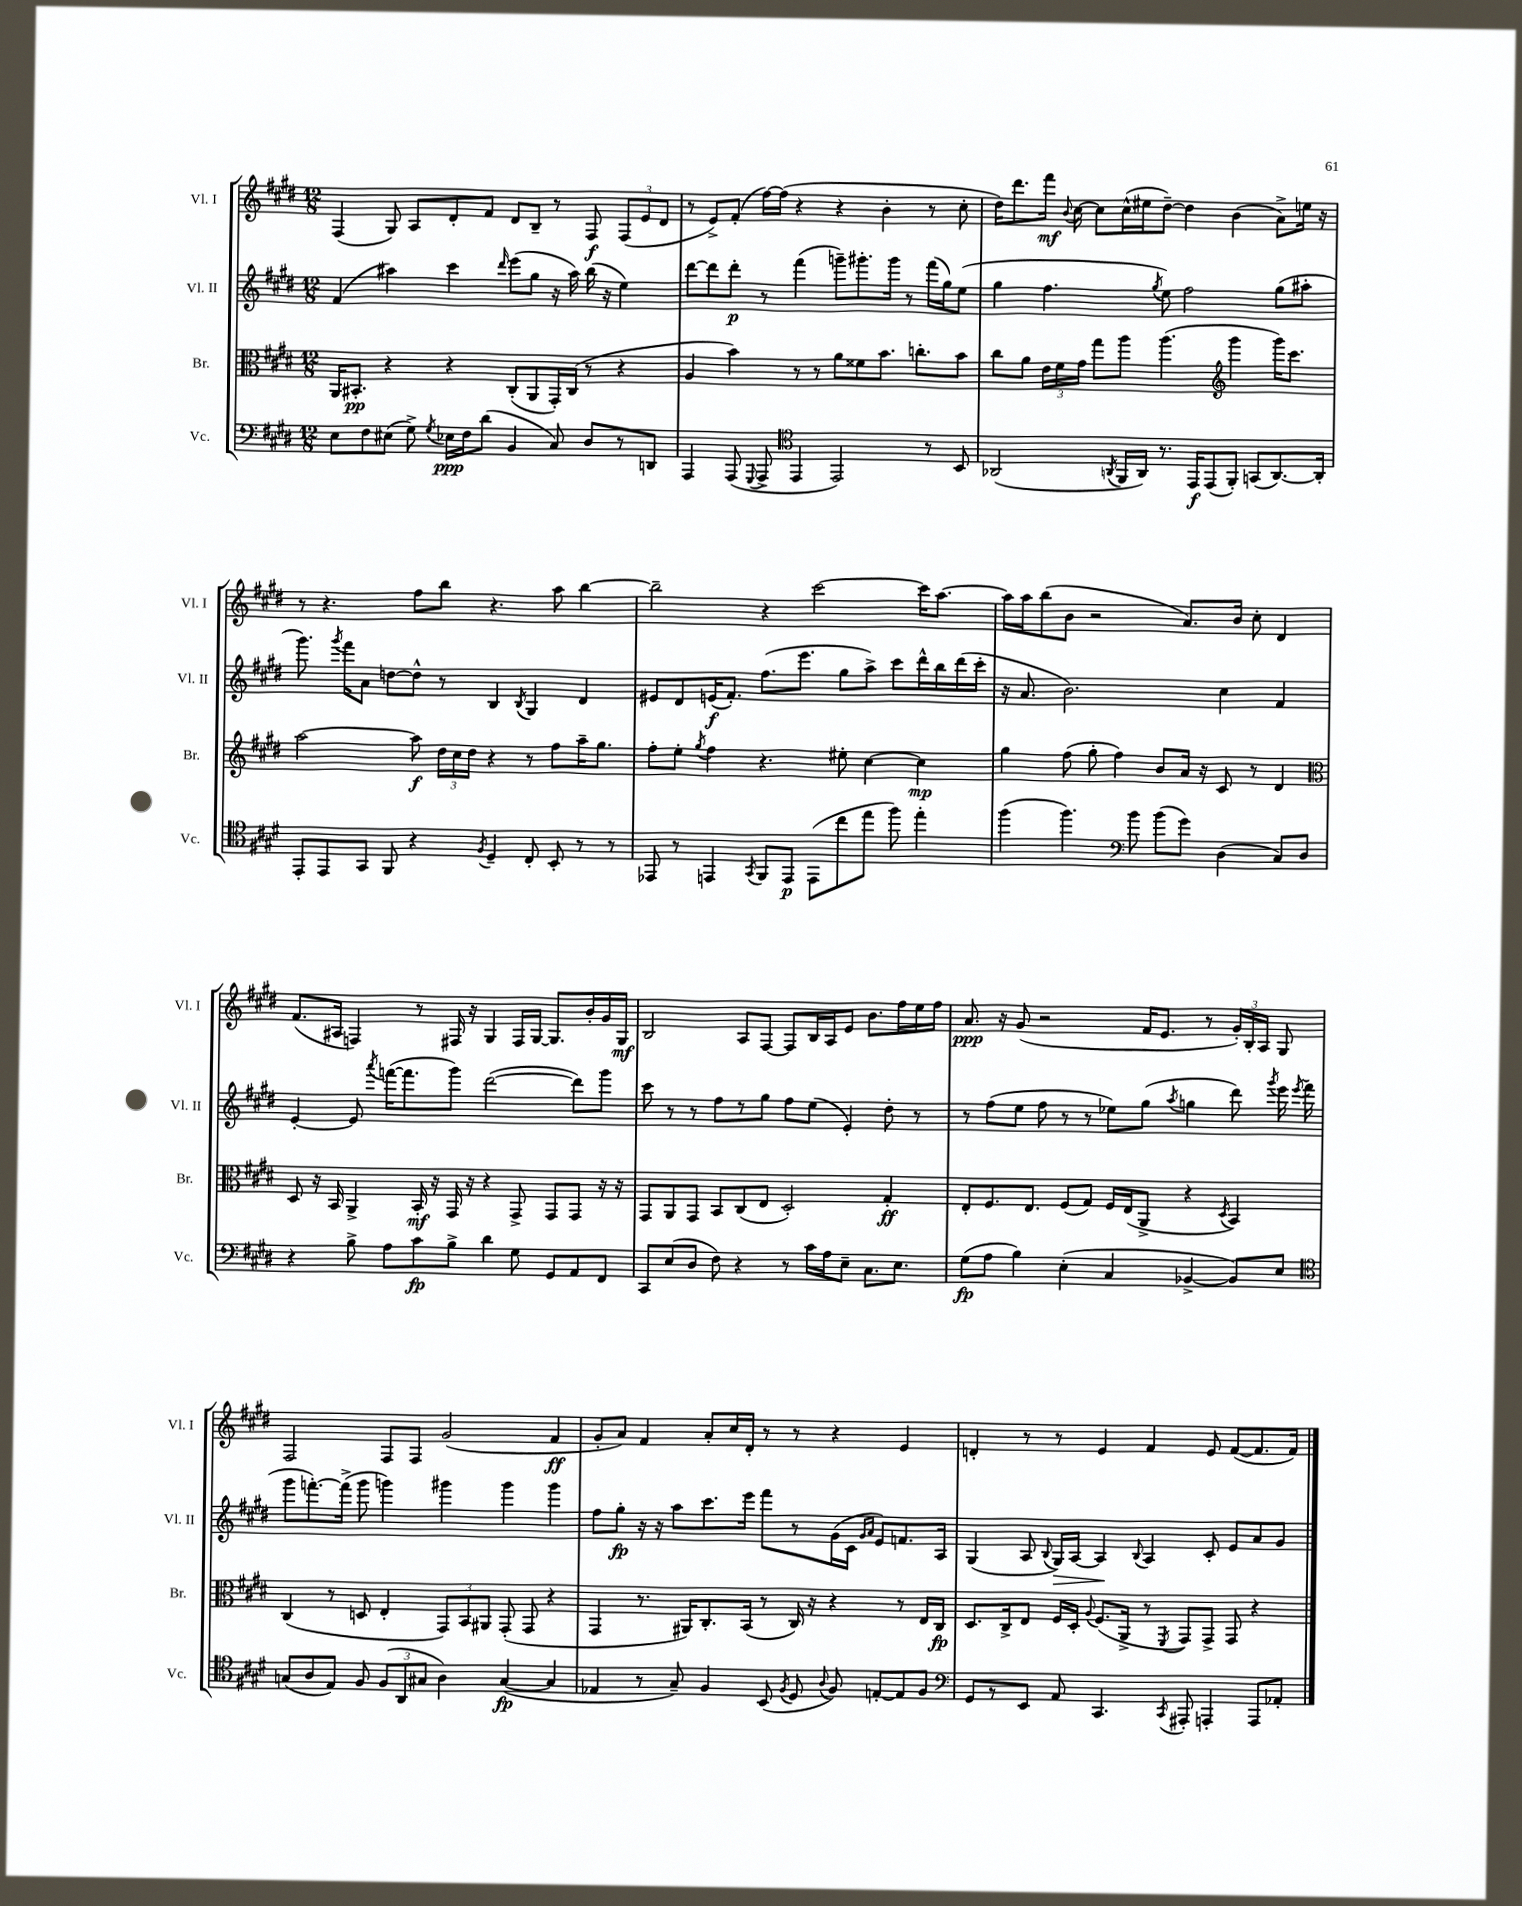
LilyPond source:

<<
\new StaffGroup <<
\new Staff = "s0" \with { instrumentName = "Vl. I" shortInstrumentName = "Vl. I" } {
    \clef treble \key e \major \numericTimeSignature \time 12/8
    \autoBeamOff fis4( gis8) a8[ dis'8-. fis'8] dis'8[ b8]-- r8 fis8\f \tuplet 3/2 { fis8[( e'8 dis'8] } |
    r8 e'8[->) fis'8]-.( fis''16[~) fis''16]( r4 r4 b'4-. r8 cis''8-. |
    dis''16[) dis'''8. fis'''16]\mf \appoggiatura { b'8 } cis''16~ cis''8[ cis''16-^( eis''16 dis''8]~--) dis''4 b'4( a'8[->) e''16] r16 |
    r8 r4. fis''8[ b''8] r4. a''8 b''4~ |
    b''2-- r4 cis'''2~ cis'''16[ a''8.]~ |
    a''16[ a''16 b''8( b'8] r2 a'8.[) b'16] cis''8-. dis'4 |
    fis'8.[( ais16] f4) r8 fis16 r16 gis4 fis16[ gis16]~ gis8.[ b'16-. gis'16 gis16]\mf |
    b2 a8[ fis8]~ fis8[ b16 a16 e'8] b'8.[ fis''16 e''16 fis''16] |
    a'8.\ppp r16 gis'8( r2 fis'16[ e'8.] r8 \tuplet 3/2 { gis'16[-.) b16-. a16] } gis8 |
    fis2 fis8[ fis8] gis'2( fis'4\ff |
    gis'8[-. a'8]) fis'4 a'8[-. cis''16 dis'16]-. r8 r8 r4 e'4 |
    d'4-. r8 r8 e'4 fis'4 e'8 fis'8[~( fis'8. fis'16]) \bar "|." |
}
\new Staff = "s1" \with { instrumentName = "Vl. II" shortInstrumentName = "Vl. II" } {
    \clef treble \key e \major \numericTimeSignature \time 12/8
    \autoBeamOff fis'4( ais''4) cis'''4 \grace { dis'''16 } e'''8[( gis''8] r16 ais''16) b''16( r16 e''4) |
    dis'''8[~ dis'''8 dis'''8]-.\p r8 fis'''4( g'''8[--) gis'''8.-. gis'''16] r8 fis'''16[( gis''16) e''8]( |
    gis''4 fis''4. \acciaccatura { gis''8 } e''8) fis''2 gis''8[( ais''8]-. |
    gis'''8.) \acciaccatura { gis'''8 } fis'''16[ a'8] d''8[~ d''8]-^ r8 b4 \acciaccatura { b8 } gis4 dis'4 |
    eis'8[ dis'8 e'16\f( fis'8.]-.) fis''8.[( e'''8.] gis''8[ a''8]->) cis'''8[ dis'''16-^ b''16 dis'''16( cis'''16]-. |
    r16 a'8. b'2.) cis''4 fis'4 |
    e'4~-. e'8 \acciaccatura { a'''8 } f'''16[~( f'''8. gis'''8]) dis'''2~( dis'''8[) gis'''8] |
    cis'''8 r8 r8 fis''8[ r8 gis''8] fis''8[ e''8]( e'4-.) dis''8-. r8 |
    r8 fis''8[( e''8] fis''8 r8 r8 ees''8[) gis''8]( \acciaccatura { a''8 } g''4 dis'''8) \acciaccatura { gis'''8 } e'''16 \acciaccatura { e'''8 } fis'''16( |
    gis'''8[ f'''8.~-.) f'''16]->( gis'''8 g'''4) gis'''4 gis'''4 gis'''4 |
    fis''8[ gis''8]-.\fp r16 r16 a''8[ cis'''8. e'''16] fis'''8[ r8 gis'16( cis'16] \grace { gis'16[ a'16] } e'8[) f'8. a16] |
    gis4( a8 \appoggiatura { b8 } gis16[\>) a16]~ a4\! \appoggiatura { b8 } a4 cis'8-. e'8[ a'8 gis'8] \bar "|." |
}
\new Staff = "s2" \with { instrumentName = "Br." shortInstrumentName = "Br." } {
    \clef alto \key e \major \numericTimeSignature \time 12/8
    \autoBeamOff a,16[ bis,8.]-.\pp r4 r4 cis8[-.( a,8 gis,16-.) cis16]( r8 r4 |
    a4 b'4) r8 r8 a'8[ fisis'8 b'8.] c''8.[-. b'8] |
    cis''8[ a'8] \tuplet 3/2 { e'16[ fis'16 gis'16] } gis''8[ a''8] a''4.( \clef treble gis'''4 gis'''16[) cis'''8.] |
    a''2~ a''8\f \tuplet 3/2 { dis''16[ cis''16 dis''16] } r4 r8 fis''8[ a''16-- gis''8.] |
    fis''8[-. e''8]-. \acciaccatura { gis''8 } fis''4 r4. eis''8-. cis''4~ cis''4\mp |
    gis''4 fis''8( gis''8-. fis''4) b'8[ a'16] r16 cis'8 r8 dis'4 |
    \clef alto dis8 r16 b,16 a,4-> b,16-.\mf r16 gis,16 r16 r4 gis,8-> gis,8[ gis,8] r16 r16 |
    gis,8[ a,8 gis,8] b,8[ cis8( e8] dis2-.) gis4-.\ff |
    e8[-. fis8. e8.] fis8[( gis8]) fis16[ e16( a,8]-> r4 \acciaccatura { dis8 } b,4) |
    cis4( r8 d8 e4-. \tuplet 3/2 { gis,8[) b,8 ais,8] } gis,8-.( gis,8 r4 |
    gis,4 r8. ais,16[) cis8.-. b,16]( r8 cis16) r16 r4 r8 e16[ cis16]\fp |
    dis8.[ cis16-> e8] fis16[ dis16]-. \appoggiatura { a8 } fis8.[( a,16]-> r8 \acciaccatura { fis,8 } gis,8[) gis,8]-> gis,8 r4 \bar "|." |
}
\new Staff = "s3" \with { instrumentName = "Vc." shortInstrumentName = "Vc." } {
    \clef bass \key e \major \numericTimeSignature \time 12/8
    \autoBeamOff e8[ fis8 eis8]( gis8->) \acciaccatura { gis8 } ees16[\ppp fis16 dis'8]( b,4 cis8) dis8[ r8 d,8] |
    a,,4 a,,8( \appoggiatura { gis,,8 } a,,8-> \clef tenor e,4 e,2) r8 b,8 |
    aes,2( \acciaccatura { a,8 } fis,16[ a,16]) r8. e,16[\f e,8( fis,8]-.) g,8[( a,8.~) a,16]-. |
    e,8[-. e,8 gis,8] fis,8 r4 \acciaccatura { fis8 } dis4-- cis8-. b,8-. r8 r8 |
    ees,8 r8 e,4 \acciaccatura { gis,8 } fis,8[ e,8]\p e,8[( cis''8 e''8] fis''8) e''4-. |
    fis''4( fis''4.) \clef bass b'8 b'8[( gis'8]) dis4( cis8[) dis8] |
    r4 b8-> a8[ cis'8\fp b8]-> dis'4 gis8 gis,8[ a,8 fis,8] |
    cis,8[ e8( dis8] fis8) r4 r8 cis'16[ a16 e8]-- cis8.[ e8.] |
    gis8[\fp( a8] b4) e4-.( cis4 bes,4~-> bes,8[) e8] |
    \clef tenor g8[( a8 e8]) fis8 \tuplet 3/2 { fis8[( a,8 gis8] } a4) gis4~\fp( gis4 |
    ees4 r8 gis8--) fis4 b,8( \acciaccatura { fis8 } dis8 \appoggiatura { a8 } fis8) e8[~-. e8 fis8] |
    \clef bass gis,8[ r8 e,8] a,8 cis,4. \acciaccatura { cis,8 } ais,,8-. a,,4-. a,,8[ aes,8]-. \bar "|." |
}
>>
>>
\layout { \context { \Score \remove "Bar_number_engraver" } }
